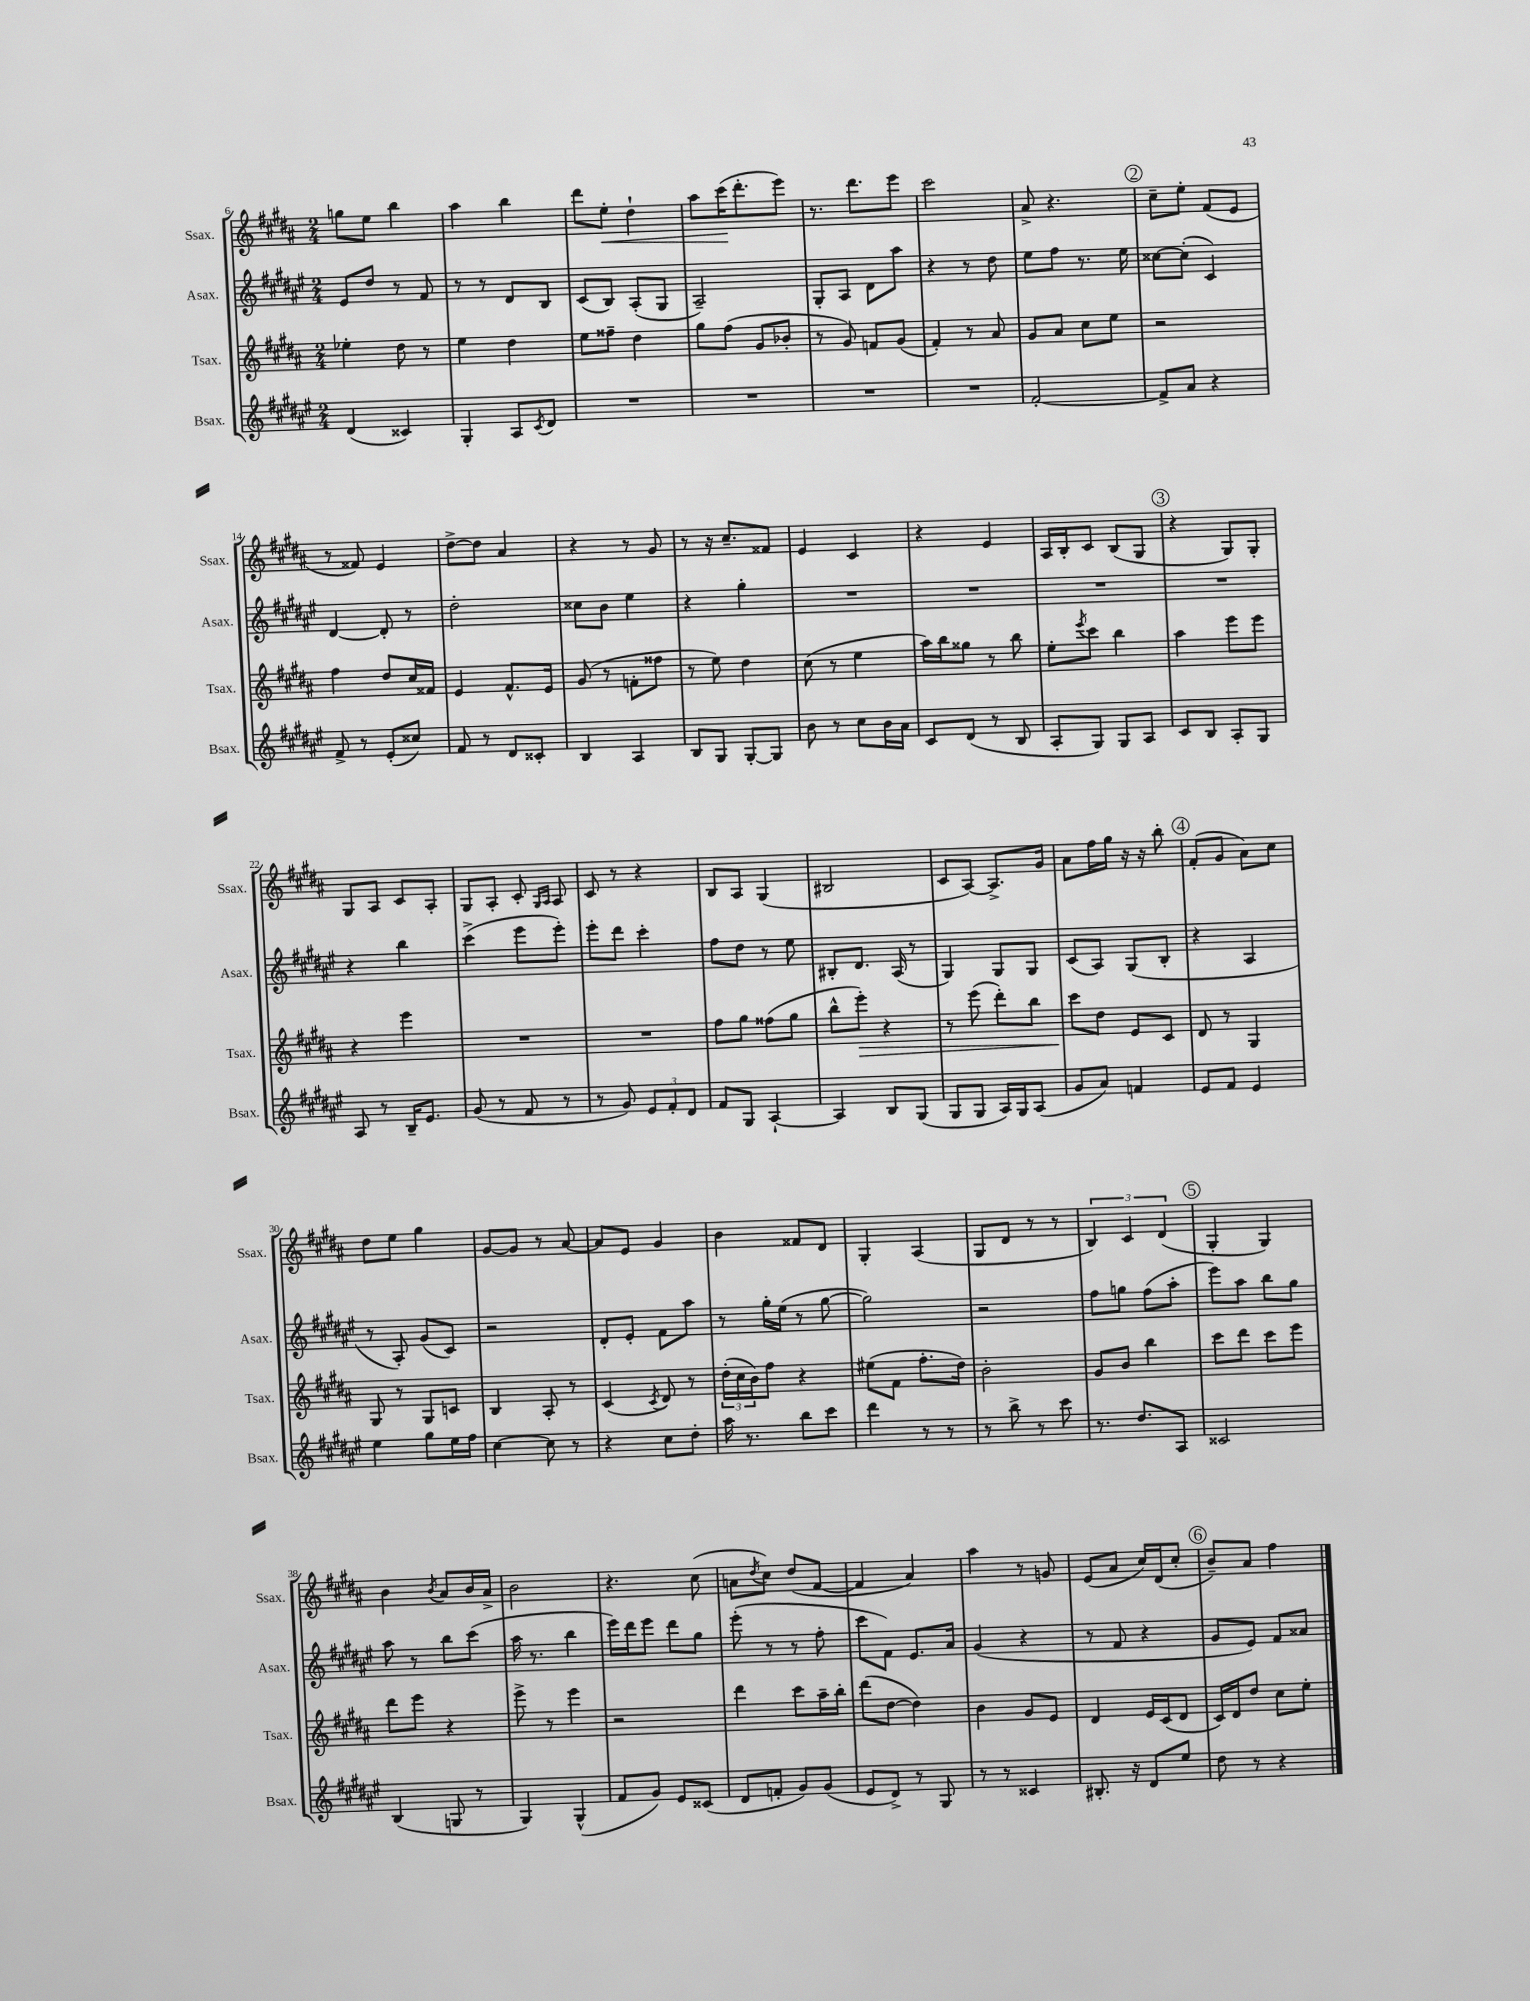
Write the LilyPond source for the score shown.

<<
\new StaffGroup <<
\new Staff = "s0" \with { instrumentName = "Ssax." shortInstrumentName = "Ssax." } {
    \clef treble \key b \major \numericTimeSignature \time 2/4
    g''8 e''8 b''4 |
    ais''4 b''4 |
    dis'''8 e''8-.\< dis''4-! |
    ais''8 cis'''16\!( dis'''8.-. e'''8) |
    r8. dis'''8. e'''8 |
    cis'''2 |
    ais'8-> r4. |
    \mark \markup { \circle "2" } cis''8-- e''8-. fis'8( e'8 |
    r8 fisis'8) e'4 |
    dis''8~-> dis''8 ais'4 |
    r4 r8 gis'8 |
    r8 r16 cis''8.-- fisis'8 |
    e'4 cis'4 |
    r4 e'4 |
    ais16 b16-. cis'8 b8( gis8 |
    \mark \markup { \circle "3" } r4 gis8) gis8-. |
    gis8 ais8 cis'8 ais8-. |
    gis8 ais8-. cis'8-. \grace { gis16 ais16 } ais8 |
    cis'8 r8 r4 |
    b8 ais8 gis4( |
    bis2 |
    cis'8 ais8~) ais8.-> gis'16 |
    ais'8 fis''16 gis''16 r16 r16 b''8-. |
    \mark \markup { \circle "4" } fis'8-.( gis'8 ais'8) cis''8 |
    dis''8 e''8 gis''4 |
    gis'8~ gis'8 r8 ais'8~ |
    ais'8 e'8 gis'4 |
    b'4 fisis'8 dis'8 |
    gis4-. ais4( |
    gis8 dis'8 r8 r8 |
    \tuplet 3/2 { b4) cis'4 dis'4( } |
    \mark \markup { \circle "5" } gis4-. gis4) |
    b'4 \acciaccatura { b'8 } ais'8 b'16 ais'16-> |
    b'2 |
    r4. cis''8( |
    a'8 \acciaccatura { dis''8 } cis''8) dis''8( fis'8~ |
    fis'4 ais'4) |
    ais''4 r8 g'8 |
    e'8( ais'8 cis''16) dis'16( cis''8-. |
    \mark \markup { \circle "6" } b'8--) ais'8 fis''4 \bar "|." |
}
\new Staff = "s1" \with { instrumentName = "Asax." shortInstrumentName = "Asax." } {
    \clef treble \key fis \major \numericTimeSignature \time 2/4
    eis'8 dis''8 r8 fis'8 |
    r8 r8 dis'8 b8 |
    cis'8( b8) ais8-.( gis8 |
    ais2--) |
    gis8-. ais8 dis'8 ais''8 |
    r4 r8 dis''8 |
    eis''8 fis''8 r8. eis''16 |
    \mark \markup { \circle "2" } cisis''8~ cisis''8-.( cis'4) |
    dis'4~ dis'8-. r8 |
    dis''2-. |
    cisis''8 b'8 eis''4 |
    r4 gis''4-. |
    R2 |
    R2 |
    R2 |
    \mark \markup { \circle "3" } R2 |
    r4 b''4 |
    cis'''4->( eis'''8 eis'''8-.) |
    eis'''8-. dis'''8 cis'''4-. |
    fis''8 dis''8 r8 eis''8 |
    bis8-. dis'8. ais16( r8 |
    gis4) gis8 gis8 |
    cis'8( ais8) gis8( b8-. |
    \mark \markup { \circle "4" } r4 ais4 |
    r8 ais8-.) gis'8( cis'8) |
    r2 |
    dis'8-. eis'8-. fis'8 ais''8 |
    r8 gis''16-. eis''16( r8 gis''8~ |
    gis''2) |
    r2 |
    fis''8 g''8 fis''8( ais''8-. |
    \mark \markup { \circle "5" } eis'''8) ais''8 b''8 gis''8 |
    ais''8 r8 b''8 cis'''8( |
    ais''16 r8. b''4 |
    eis'''16) dis'''16 eis'''8 dis'''8 gis''8 |
    eis'''8-.( r8 r8 fis''8-. |
    cis'''8 fis'8) eis'8. ais'16 |
    gis'4( r4 |
    r8 fis'8 r4 |
    \mark \markup { \circle "6" } gis'8 eis'8) fis'8 aisis'8 \bar "|." |
}
\new Staff = "s2" \with { instrumentName = "Tsax." shortInstrumentName = "Tsax." } {
    \clef treble \key b \major \numericTimeSignature \time 2/4
    ees''4-. dis''8 r8 |
    e''4 dis''4 |
    e''8 fisis''8-- dis''4 |
    gis''8 fis''8( gis'8 bes'8-. |
    r8 gis'8) f'8 gis'8( |
    fis'4-.) r8 ais'8 |
    gis'8 ais'8 cis''8 e''8 |
    \mark \markup { \circle "2" } r2 |
    fis''4 dis''8 cis''16 fisis'16 |
    e'4 fis'8.-^ e'16 |
    gis'8( r8 f'8-. fisis''8 |
    r8 e''8) dis''4 |
    cis''8( r8 e''4 |
    ais''16) b''16 gisis''8 r8 b''8 |
    e''8-. \acciaccatura { e'''8 } cis'''8 b''4 |
    \mark \markup { \circle "3" } ais''4 e'''8 e'''8 |
    r4 e'''4 |
    R2 |
    R2 |
    fis''8 gis''8 fisis''8( gis''8 |
    b''8-^ e'''8-.\>) r4 |
    r8 e'''8( dis'''8-.) b''8 |
    cis'''8\! dis''8 e'8 cis'8 |
    \mark \markup { \circle "4" } dis'8 r8 gis4 |
    gis8 r8 gis8 c'8 |
    b4 ais8-. r8 |
    cis'4( \acciaccatura { cis'8 } dis'8) r8 |
    \tuplet 3/2 { dis''16-.( cis''16 b'16) } fis''8 r4 |
    eis''8( fis'8 fis''8.-. dis''16) |
    b'2-. |
    gis'8 b'8 b''4 |
    \mark \markup { \circle "5" } cis'''8 dis'''8 cis'''8 e'''8 |
    dis'''8 e'''8 r4 |
    e'''8-> r8 e'''4 |
    r2 |
    dis'''4 cis'''8 ais''16-- b''16-. |
    dis'''8( dis''8~ dis''4) |
    b'4 gis'8 e'8 |
    dis'4 e'16 cis'16( dis'8 |
    \mark \markup { \circle "6" } cis'16) dis'16 dis''8 cis''8 e''8-. \bar "|." |
}
\new Staff = "s3" \with { instrumentName = "Bsax." shortInstrumentName = "Bsax." } {
    \clef treble \key fis \major \numericTimeSignature \time 2/4
    dis'4( cisis'4) |
    gis4-. ais8 \acciaccatura { cis'8 } dis'8 |
    R2 |
    R2 |
    R2 |
    R2 |
    fis'2~-. |
    \mark \markup { \circle "2" } fis'8-> ais'8 r4 |
    fis'8-> r8 eis'8-.( cisis''8) |
    fis'8 r8 dis'8 cisis'8-. |
    b4 ais4 |
    b8 gis8 gis8~-. gis8 |
    b'8 r8 cis''8 b'16 ais'16 |
    cis'8 dis'8( r8 b8 |
    ais8-. gis8) gis8 ais8 |
    \mark \markup { \circle "3" } cis'8 b8 ais8-. gis8 |
    ais8 r8 b16-- eis'8. |
    gis'8( r8 fis'8 r8 |
    r8 gis'8) \tuplet 3/2 { eis'8 fis'8-. dis'8 } |
    fis'8 gis8 ais4~-! |
    ais4 b8 gis8( |
    gis8 gis8 ais16) gis16 ais8( |
    gis'8 ais'8) f'4 |
    \mark \markup { \circle "4" } eis'8 fis'8 eis'4 |
    eis''4 gis''8 eis''16 fis''16 |
    cis''4~ cis''8 r8 |
    r4 cis''8 dis''8-. |
    ais''16 r8. b''8 cis'''8 |
    dis'''4 r8 r8 |
    r8 b''8-> r8 cis'''8 |
    r8. dis''8. ais8 |
    \mark \markup { \circle "5" } cisis'2 |
    b4( g8 r8 |
    gis4) gis4-^( |
    fis'8 gis'8) eis'8 cisis'8( |
    dis'8 f'8-. gis'8) gis'8( |
    eis'8 dis'8->) r8 gis8 |
    r8 r8 cisis'4 |
    bis8.-. r16 dis'8 eis''8 |
    \mark \markup { \circle "6" } dis''8 r8 r4 \bar "|." |
}
>>
>>
\layout { \context { \Score currentBarNumber = #6 } }
